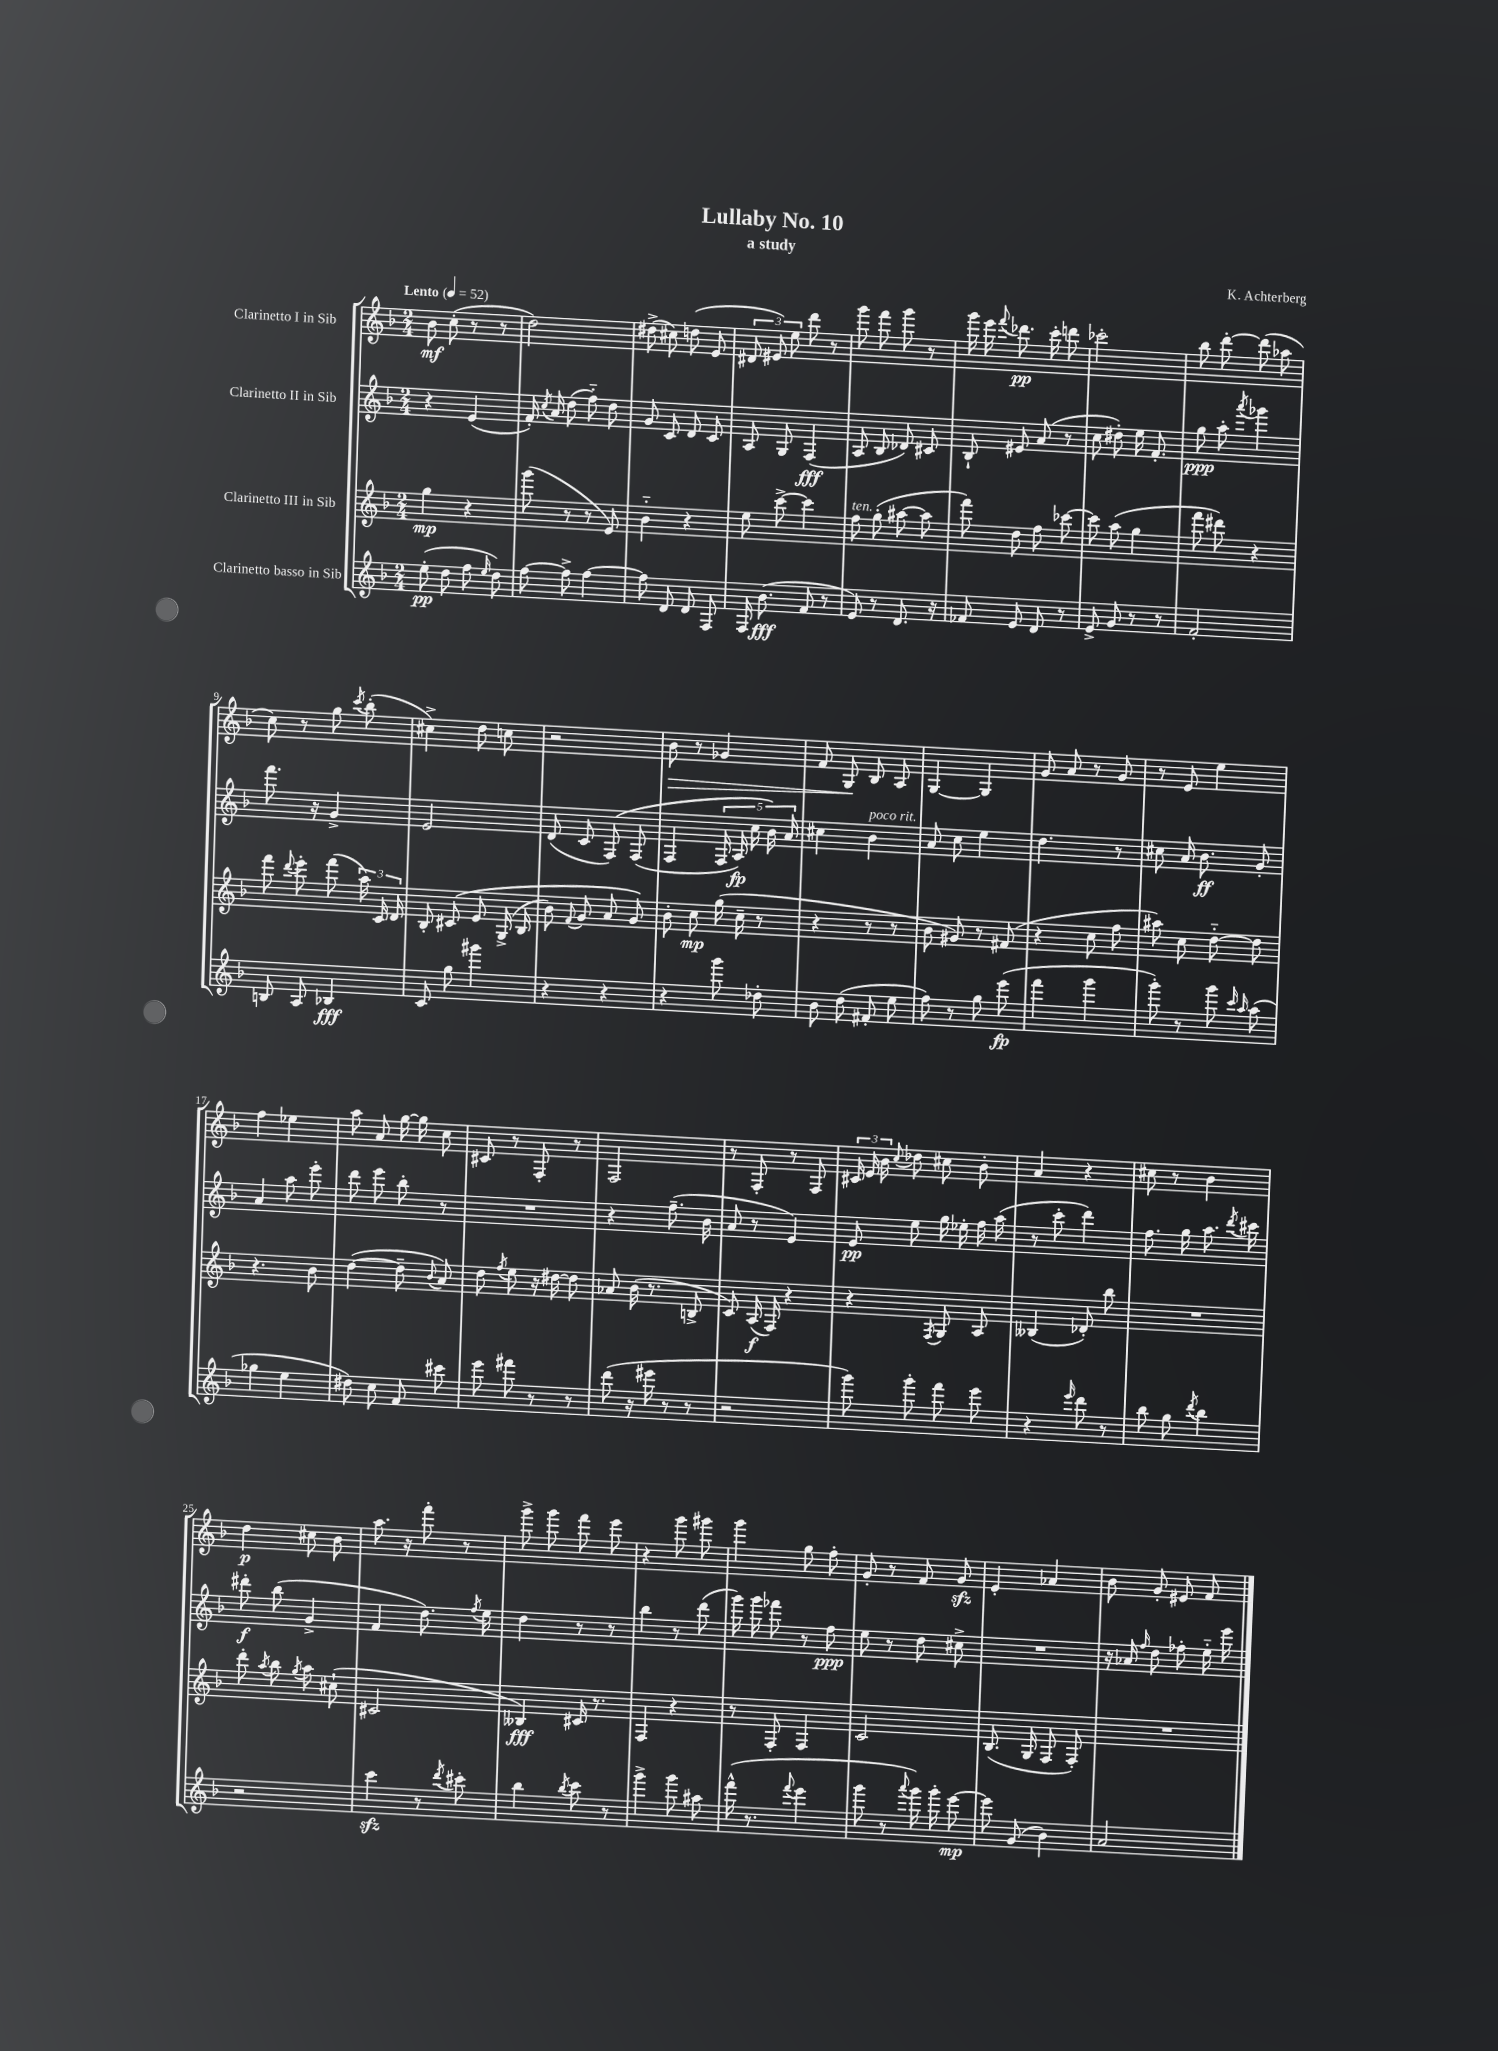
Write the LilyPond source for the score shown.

\header { title = "Lullaby No. 10" composer = "K. Achterberg" subtitle = "a study" }
<<
\new StaffGroup <<
\new Staff = "s0" \with { instrumentName = "Clarinetto I in Sib" } {
    \clef treble \key f \major \numericTimeSignature \time 2/4 \tempo "Lento" 4 = 52
    \autoBeamOff bes'8\mf c''8-.( r8 r8 |
    d''2) |
    dis''8->( cis''8) d''8( e'8 |
    \tuplet 3/2 { dis'8 eis'8) e''8 } d'''8 r8 |
    g'''8 f'''8 g'''8 r8 |
    g'''16 e'''16 \appoggiatura { f'''8 } des'''8.\pp c'''16-. d'''8 |
    ces'''2-. |
    bes''8 d'''8~-. d'''8( aes''8 |
    c''8) r8 g''8 \acciaccatura { c'''8 } bes''8-.( |
    cis''4->) d''8 c''8 |
    r2 |
    bes'8\> r8 ges'4 |
    f'8 g8\! bes8 a8 |
    g4~ g4 |
    g'8 a'8 r8 g'8 |
    r8 e'8 e''4 |
    f''4 ees''4 |
    a''8 a'8 g''16~ g''16 c''8 |
    cis'8 r8 f8-. r8 |
    f2 |
    r8 f8-. r8 f8 |
    \tuplet 3/2 { cis'16 e'16 bes'16 } \appoggiatura { c''8 } des''8 cis''8 bes'8-. |
    a'4 r4 |
    cis''8 r8 bes'4 |
    d''4\p cis''8 bes'8 |
    a''8. r16 f'''8-. r8 |
    g'''8-> g'''8 f'''8 e'''8 |
    r4 g'''8 gis'''8 |
    g'''4 g''8 f''8-. |
    g'8-. r8 f'8 g'8\sfz |
    e'4-. aes'4 |
    bes'8 g'8-. eis'8 f'8 \bar "|." |
}
\new Staff = "s1" \with { instrumentName = "Clarinetto II in Sib" } {
    \clef treble \key f \major \numericTimeSignature \time 2/4
    \autoBeamOff r4 e'4( |
    f'16-.) \acciaccatura { c''8 } a'16 d''8( f''8-_) d''8 |
    g'8 c'8 d'8 c'8 |
    a8 g8 f4\fff( |
    a8 bes8 des'8) cis'8 |
    bes8-! eis'8 a'8( r8 |
    c''8 dis''8-.) e''16 f'8.-. |
    g''8\ppp a''8-. \acciaccatura { a'''8 } ges'''4 |
    f'''8. r16 g'4-> |
    e'2 |
    d'8( c'8 f8)\( f8( |
    f4 \tuplet 5/4 { f16 a16\fp) c''16 bes'16\) a'16 } |
    cis''4 bes'4^\markup { \italic "poco rit." } |
    a'8 c''8 e''4 |
    d''4. r8 |
    cis''8 a'16 bes'8.\ff g'8-. |
    a'4 a''8 e'''8-. |
    d'''8 e'''8 bes''8-. r8 |
    R2 |
    r4 f''8.--( bes'16 |
    a'8 r8 e'4) |
    e'8\pp e''8 g''16 ees''16-. f''16 a''16( |
    r8 c'''8-. d'''4) |
    f''8. g''16 a''8. \acciaccatura { d'''8 } cis'''16 |
    dis'''8-.\f bes''8( g'4-> |
    f'4 d''8.) \acciaccatura { f''8 } e''16 |
    d''4 r8 r8 |
    bes''4 r8 d'''8( |
    g'''16) g'''16 fes'''8 r8 f''8\ppp |
    e''8 r8 d''8 cis''8-> |
    R2 |
    r16 aes'16 \grace { f''16 } d''8 fes''8-. e''16-_ e'''16 \bar "|." |
}
\new Staff = "s2" \with { instrumentName = "Clarinetto III in Sib" } {
    \clef treble \key f \major \numericTimeSignature \time 2/4
    \autoBeamOff g''4\mp r4 |
    g'''8( r8 r8 e'8) |
    bes'4-_ r4 |
    e''8 c'''8~-> c'''4 |
    f''8^\markup { \italic "ten." } g''8-.( ais''8~ ais''8 |
    f'''8) d''8 f''8 ces'''8~ |
    ces'''8 a''8( g''4 |
    f'''8 dis'''8) r4 |
    f'''8 \appoggiatura { d'''8 } e'''8-. f'''8( \tuplet 3/2 { a''16) c'16 d'16 } |
    bes8-. cis'8\( e'8 g16->( bes16 |
    bes'8) \appoggiatura { f'8 } g'8 a'8 g'8\) |
    bes'8-. c''8\mp g''16( c''16-- r8 |
    r4 r8 r8 |
    bes'8 gis'8) r8 fis'8( |
    r4 c''8 f''8 |
    ais''8) c''8 d''8~-_ d''8 |
    r4. bes'8 |
    d''4~( d''8-- \appoggiatura { bes'8 } a'8) |
    d''8 \acciaccatura { f''8 } e''8 r16 dis''16~ dis''8 |
    aes'8 bes'16( r8. b8-> |
    c'8) a16\f( f16) r4 |
    r4 \acciaccatura { f8 } g8 a8 |
    beses4( des'8-.) bes''8 |
    R2 |
    d'''8-. \acciaccatura { a''8 } bes''8 \acciaccatura { g''8 } a''8 cis''8-!( |
    cis'2 |
    beses4\fff) cis'16 r8. |
    f4 r4 |
    r8 f8-. f4 |
    c'2 |
    bes8.( g16 f8 f8-.) |
    R2 \bar "|." |
}
\new Staff = "s3" \with { instrumentName = "Clarinetto basso in Sib" } {
    \clef treble \key f \major \numericTimeSignature \time 2/4
    \autoBeamOff e''8-.\pp( d''8 f''8 \grace { e''16 } d''8) |
    f''8~ f''8-> f''4~ |
    f''8 d'8 d'8 f8 |
    f16 bes'8.\fff( f'8 r8 |
    e'8) r8 d'8. r16 |
    fes'8 e'8 d'8 r8 |
    e'8-> g'8 r8 r8 |
    f'2-. |
    b8 a8 bes4\fff |
    c'8 g''8 gis'''4 |
    r4 r4 |
    r4 g'''8 des''8-. |
    bes'8 d''8( fis'8-. e''8 |
    f''8) r8 g''8 e'''8\fp( |
    f'''4 g'''4 |
    g'''8-.) r8 g'''8 \grace { c'''16 a''16 } a''8( |
    ges''4 e''4 |
    dis''8) c''8 f'8 cis'''8 |
    e'''8 fis'''8 r8 r8 |
    d'''8( r16 eis'''16 r8 r8 |
    r2 |
    g'''8) g'''8-. f'''8 e'''8 |
    r4 \grace { e'''16 } d'''8 r8 |
    bes''8 g''8 \acciaccatura { d'''8 } bes''4 |
    r2 |
    c'''4\sfz r8 \acciaccatura { d'''8 } cis'''8-. |
    bes''4 \acciaccatura { bes''8 } c'''8 r8 |
    g'''4-> g'''8 ais''8 |
    f'''16-^( r8. \appoggiatura { f'''8 } e'''4 |
    g'''8 r8 \appoggiatura { a'''8 } g'''16) g'''16-. e'''8~\mp |
    e'''8 g'8( bes'4) |
    a'2 \bar "|." |
}
>>
>>
